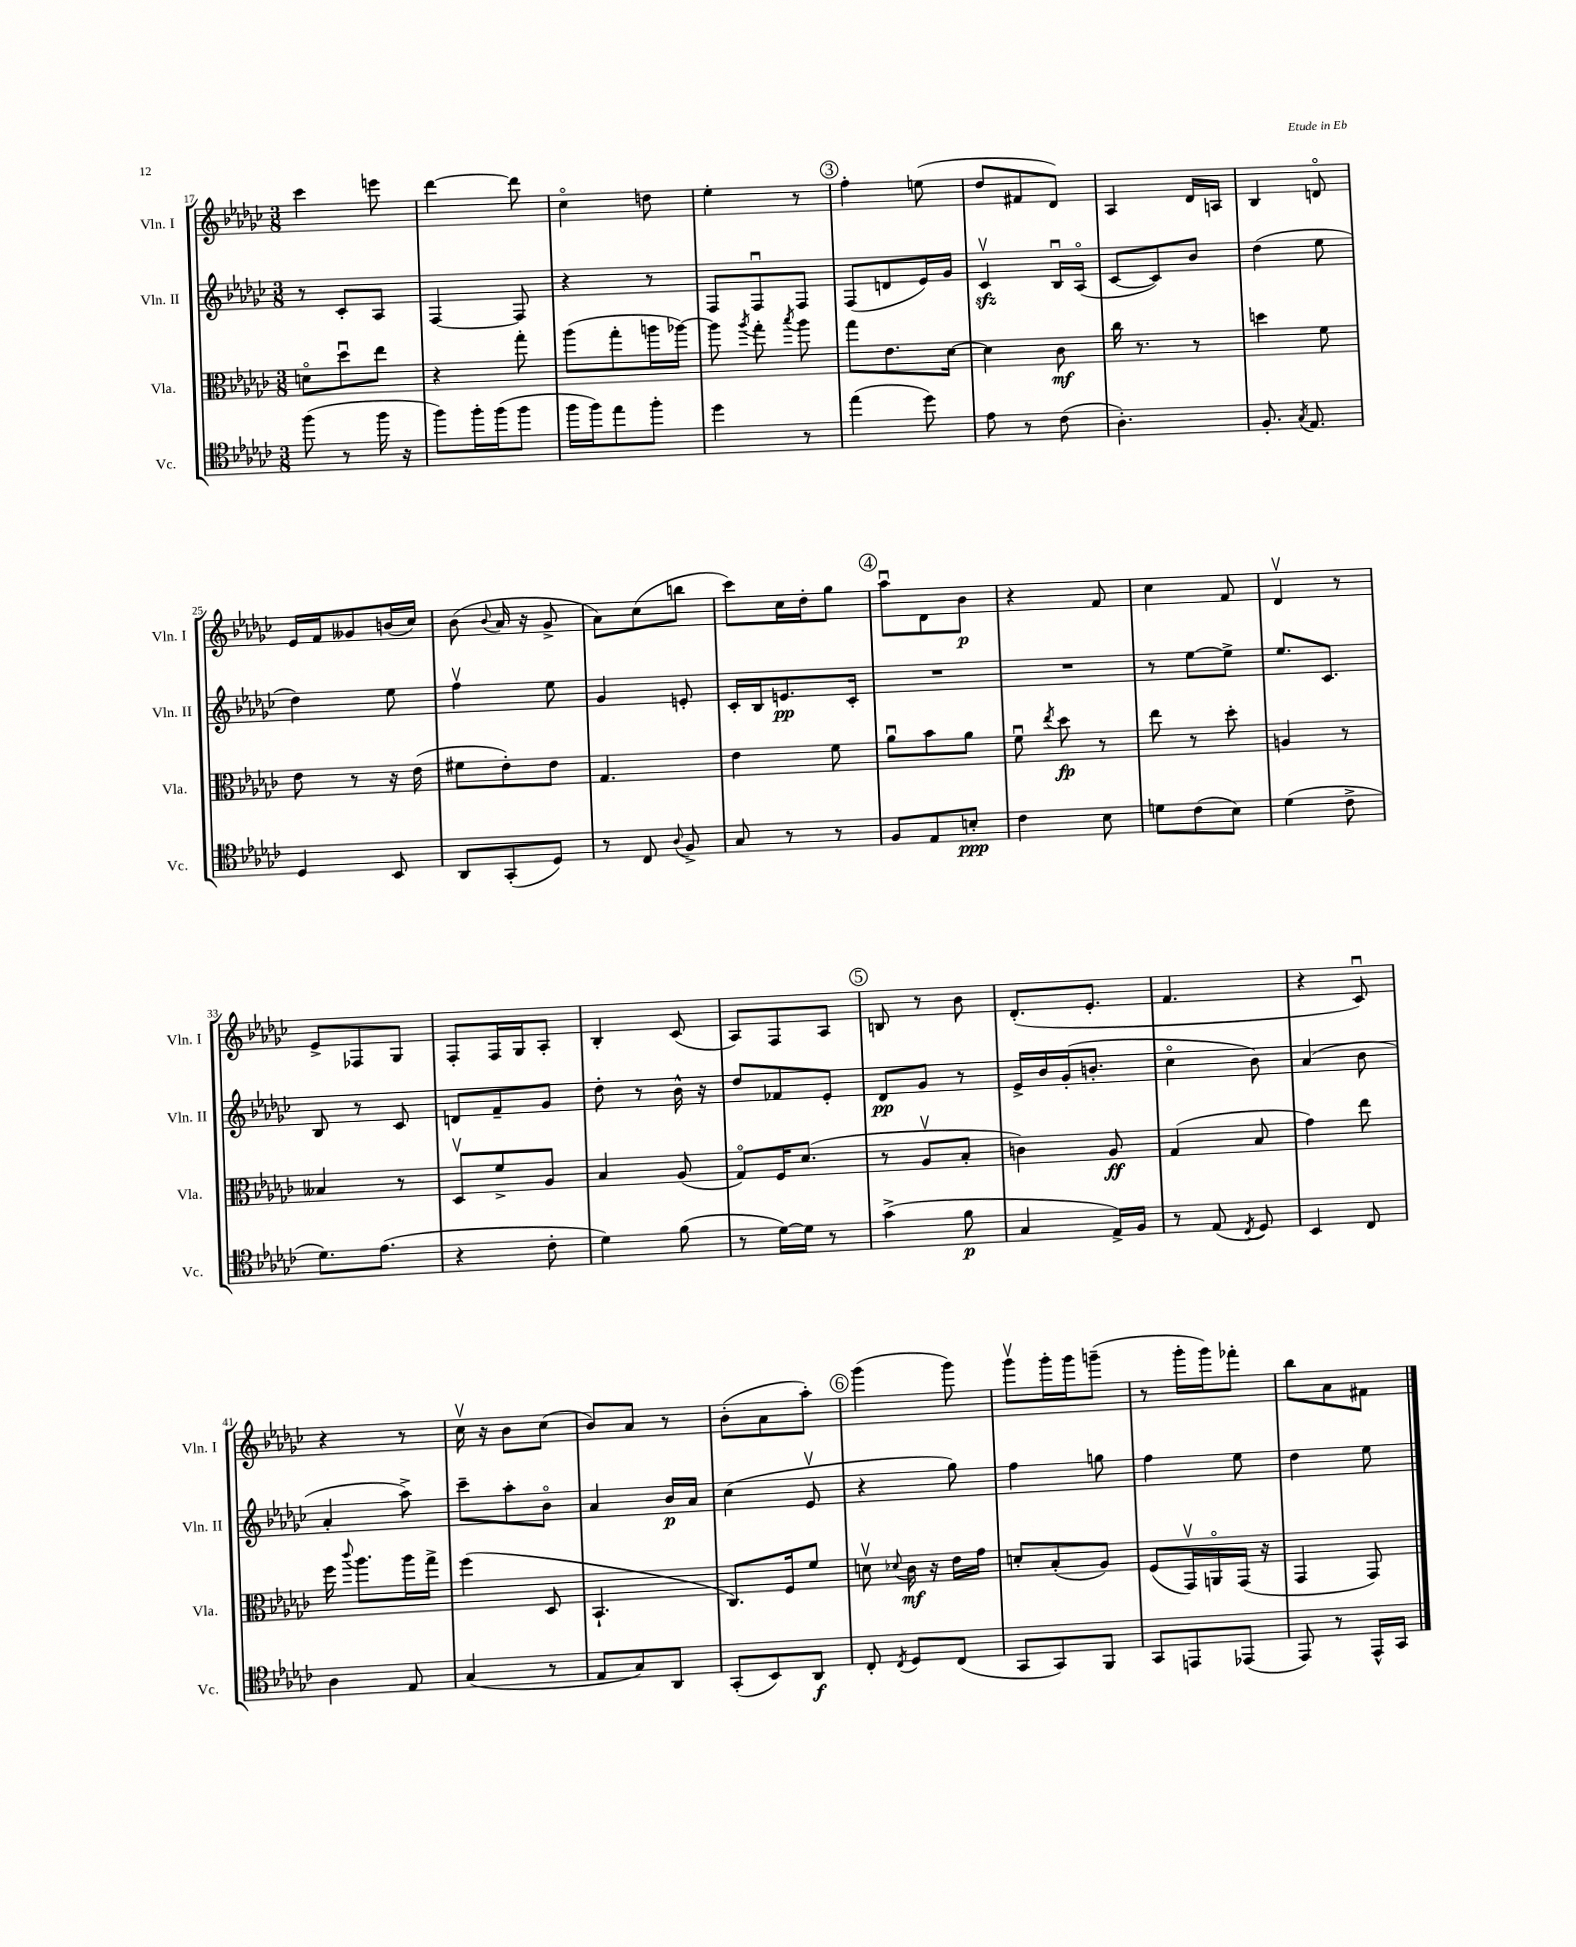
<<
\new StaffGroup <<
\new Staff = "s0" \with { instrumentName = "Vln. I" shortInstrumentName = "Vln. I" } {
    \clef treble \key ges \major \numericTimeSignature \time 3/8
    \autoBeamOff ces'''4 e'''8 |
    des'''4~ des'''8 |
    ces''4\flageolet d''8 |
    ees''4-. r8 |
    \mark \markup { \circle "3" } f''4-. e''8( |
    des''8[ fis'8 des'8]) |
    aes4 des'16[ a16] |
    bes4 d'8\flageolet |
    ees'16[ f'16 geses'8 b'16( ces''16]) |
    bes'8( \appoggiatura { bes'8 } aes'16 r16 ges'8-> |
    aes'8[) ces''8( b''8] |
    ces'''8[) ces''16 des''16-. ges''8] |
    \mark \markup { \circle "4" } aes''8[\downbow des'8 bes'8]\p |
    r4 f'8 |
    ces''4 f'8 |
    des'4\upbow r8 |
    ees'8[-> fes8 ges8] |
    f8[-. f16 ges16 aes8]-. |
    bes4-. ces'8( |
    aes8[) f8 aes8] |
    \mark \markup { \circle "5" } b8 r8 bes'8 |
    des'8.[-.( ees'8.]-. |
    f'4. |
    r4 ces'8\downbow) |
    r4 r8 |
    ces''16\upbow r16 bes'8[ ces''8]( |
    bes'8[) aes'8] r8 |
    bes'8[-.( aes'8 aes''8]-.) |
    \mark \markup { \circle "6" } ges'''4( ges'''8) |
    ges'''8[\upbow ges'''16-. ges'''16 g'''8]--( |
    r8 ges'''16[-. ges'''16) fes'''8]-. |
    bes''8[ aes'8 fis'8] \bar "|." |
}
\new Staff = "s1" \with { instrumentName = "Vln. II" shortInstrumentName = "Vln. II" } {
    \clef treble \key ges \major \numericTimeSignature \time 3/8
    \autoBeamOff r8 ces'8[-. aes8] |
    f4~ f8 |
    r4 r8 |
    f8[ f8\downbow f8] |
    \mark \markup { \circle "3" } f8[( d'8 ees'16) ges'16] |
    ces'4\upbow\sfz bes16[\downbow aes16]\flageolet( |
    ces'8[~ ces'8) bes'8] |
    des''4( ees''8 |
    des''4) ees''8 |
    f''4\upbow ees''8 |
    ges'4 e'8-. |
    ces'16[-. bes16 e'8.\pp ces'16]-. |
    \mark \markup { \circle "4" } R4. |
    R4. |
    r8 ees''8[~ ees''8]-> |
    ees''8.[ ces'8.] |
    bes8 r8 ces'8 |
    d'8[ f'8-- ges'8] |
    des''8-. r8 bes'16-^ r16 |
    des''8[ fes'8 ees'8]-. |
    \mark \markup { \circle "5" } des'8[\pp ges'8] r8 |
    ees'16[-> bes'16 ges'16-.( b'8.]-. |
    ces''4\flageolet bes'8) |
    aes'4( bes'8 |
    aes'4-. aes''8->) |
    ces'''8[-- aes''8-. bes'8]\flageolet |
    aes'4 bes'16[\p aes'16] |
    ces''4( ees'8\upbow |
    \mark \markup { \circle "6" } r4 ges''8) |
    f''4 g''8 |
    f''4 ees''8 |
    des''4 ees''8 \bar "|." |
}
\new Staff = "s2" \with { instrumentName = "Vla." shortInstrumentName = "Vla." } {
    \clef alto \key ges \major \numericTimeSignature \time 3/8
    \autoBeamOff d'8[\flageolet des''8\downbow ees''8] |
    r4 ges''8-. |
    aes''8[( ges''8-. a''16 aes''16]~) |
    aes''8 \acciaccatura { aes''8 } ges''8-. \acciaccatura { bes''8 } aes''8 |
    \mark \markup { \circle "3" } ges''8[ ees'8. des'16]~ |
    des'4 ces'8\mf |
    ces''16 r8. r8 |
    d''4 f'8 |
    ees'8 r8 r16 ees'16( |
    fis'8[ ees'8-.) ees'8] |
    ges4. |
    ees'4 f'8 |
    \mark \markup { \circle "4" } aes'8[\downbow bes'8 aes'8] |
    f'8\downbow \acciaccatura { ees''8 } des''8\fp r8 |
    ees''8 r8 des''8-. |
    a4 r8 |
    beses4 r8 |
    des8[\upbow f'8-> aes8] |
    bes4 aes8( |
    ges8[\flageolet) f16 des'8.]( |
    \mark \markup { \circle "5" } r8 aes8[\upbow bes8]-. |
    c'4) aes8\ff |
    ges4( bes8 |
    ges'4) ees''8 |
    f''16 \appoggiatura { ces'''8 } aes''8.[ aes''16 ges''16]-> |
    f''4( des8 |
    bes,4.-! |
    ces8.[) f16 f'8] |
    \mark \markup { \circle "6" } d'8\upbow \appoggiatura { des'8 } ces'16\mf r16 ees'16[ ges'16] |
    d'8[-. bes8-.( aes8]) |
    f8[( ges,16\upbow) a,16\flageolet ges,16]( r16 |
    ges,4 ges,8) \bar "|." |
}
\new Staff = "s3" \with { instrumentName = "Vc." shortInstrumentName = "Vc." } {
    \clef tenor \key ges \major \numericTimeSignature \time 3/8
    \autoBeamOff f''8( r8 f''16 r16 |
    f''8[) f''16-. f''16( f''8] |
    f''16[ f''16) ees''8 f''8]-. |
    des''4 r8 |
    \mark \markup { \circle "3" } ees''4( des''8) |
    ees'8 r8 ces'8( |
    aes4.-.) |
    f8.-. \acciaccatura { ges8 } ees8. |
    des4 bes,8 |
    aes,8[ ges,8-.( des8]) |
    r8 ces8 \appoggiatura { aes8 } f8-> |
    ges8 r8 r8 |
    \mark \markup { \circle "4" } f8[ ees8 b8]-.\ppp |
    ces'4 bes8 |
    d'8[ ces'8( bes8]) |
    des'4( ces'8-> |
    des'8.[) ees'8.]( |
    r4 ces'8-. |
    des'4) f'8( |
    r8 des'16[~) des'16] r8 |
    \mark \markup { \circle "5" } ges'4->( f'8\p |
    ges4 ees16[->) f16] |
    r8 ees8( \acciaccatura { ces8 } des8) |
    bes,4 ces8 |
    aes4 ees8 |
    ges4( r8 |
    ees8[ ges8) aes,8] |
    ges,8[-.( bes,8) aes,8]\f |
    \mark \markup { \circle "6" } ces8-. \acciaccatura { ces8 } des8[ ces8]( |
    ges,8[ ges,8) f,8] |
    ges,8[ e,8 ees,8]( |
    ees,8) r8 ees,16[-^ ges,16] \bar "|." |
}
>>
>>
\layout { \context { \Score currentBarNumber = #17 } }
